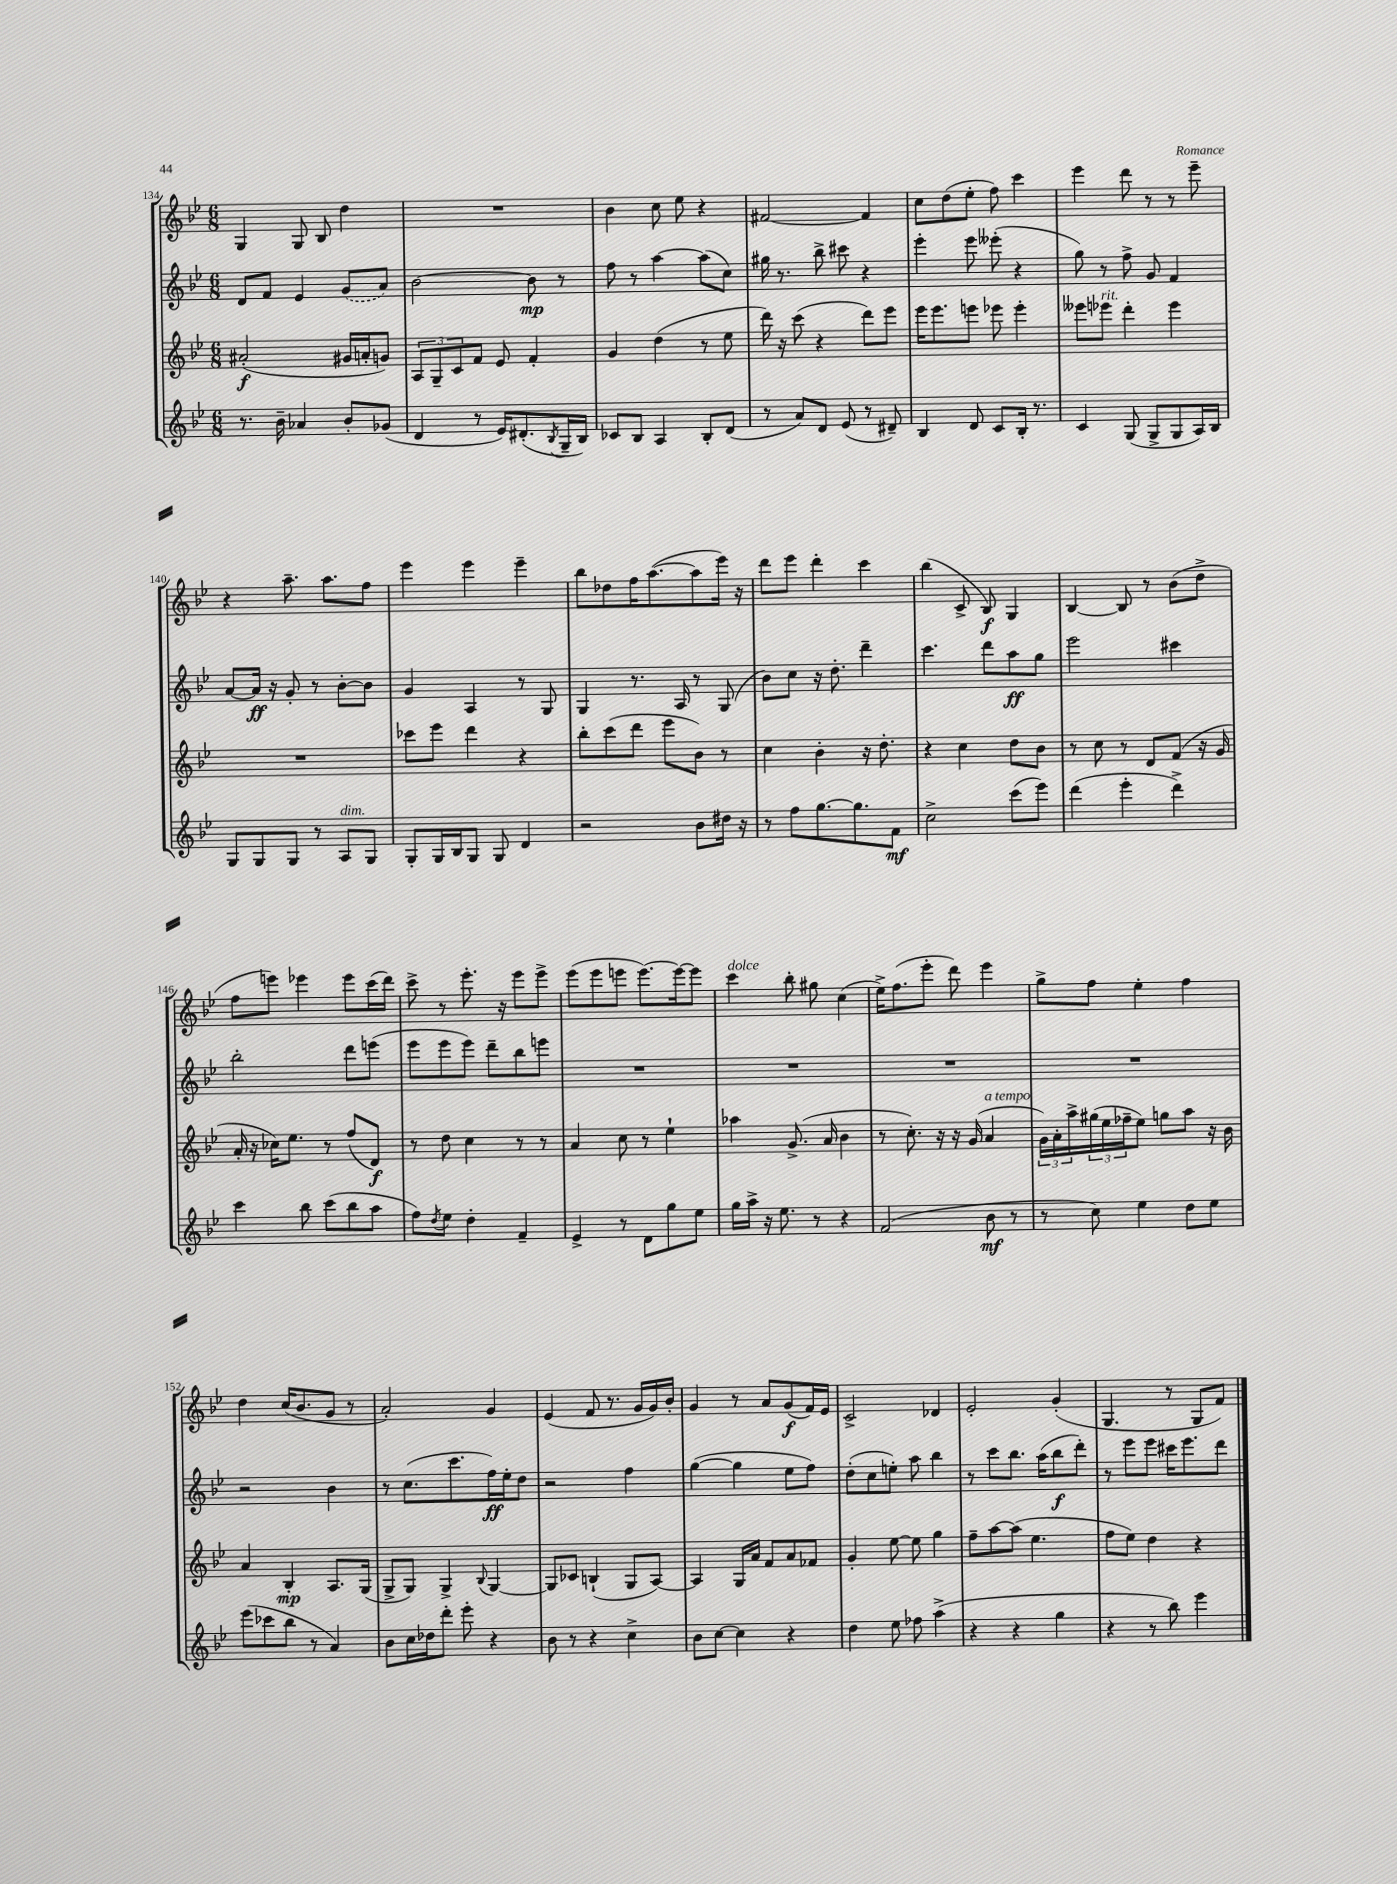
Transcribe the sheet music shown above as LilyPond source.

<<
\new StaffGroup <<
\new Staff = "s0" {
    \clef treble \key bes \major \numericTimeSignature \time 6/8
    g4 g8 bes8 d''4 |
    R2. |
    bes'4 c''8 ees''8 r4 |
    fis'2~ fis'4 |
    c''8 d''8( ees''8-. f''8) c'''4 |
    ees'''4 d'''8 r8 r8 ees'''8-- |
    r4 a''8.-- a''8. f''8 |
    ees'''4 ees'''4 ees'''4-- |
    bes''8 des''8 f''16 a''8.~( a''8 ees'''16) r16 |
    d'''8 ees'''8 d'''4-. c'''4 |
    bes''4( c'8-> bes8\f) g4 |
    bes4~ bes8 r8 bes'8( d''8-> |
    f''8 e'''8) ees'''4 ees'''8 c'''16( d'''16) |
    c'''8-> r8 ees'''8.-. r16 ees'''8 ees'''8-> |
    ees'''8( ees'''8 e'''8 e'''8.~) e'''16~ e'''8 |
    c'''4^\markup { \italic "dolce" } bes''8-. gis''8 c''4( |
    ees''16->) f''8.( ees'''8-. d'''8) ees'''4 |
    g''8-> f''8 ees''4-. f''4 |
    d''4 c''16( bes'8. g'8 r8 |
    a'2-.) g'4 |
    ees'4( f'8 r8. g'16 g'16) bes'16-. |
    g'4 r8 a'8 g'8\f( f'16) ees'16 |
    c'2-> des'4 |
    ees'2-. g'4-.( |
    g4. r8 g8 f'8) \bar "|." |
}
\new Staff = "s1" {
    \clef treble \key bes \major \numericTimeSignature \time 6/8
    d'8 f'8 ees'4 \once \slurDashed g'8( a'8) |
    bes'2~ bes'8\mp r8 |
    f''8 r8 a''4~ a''8( c''8) |
    gis''16 r8. bes''8-> cis'''8 r4 |
    ees'''4-. ees'''8 eeses'''8-.( r4 |
    g''8) r8 f''8-> g'8 f'4 |
    a'8~ a'16\ff r16 g'8-. r8 bes'8~-. bes'8 |
    g'4 a4 r8 g8 |
    g4 r8. a16 r8 g8( |
    bes'8) c''8 r16 d''8.-. d'''4-- |
    c'''4. d'''8 a''8\ff g''8 |
    ees'''2 cis'''4 |
    bes''2-. d'''8 e'''8( |
    ees'''8 ees'''8 ees'''8) d'''8-- bes''8 e'''8 |
    R2. |
    R2. |
    R2. |
    R2. |
    r2 bes'4 |
    r8 c''8.( c'''8. f''16\ff) ees''16-. d''8 |
    r2 f''4 |
    g''4~( g''4 ees''8 f''8) |
    d''8-.( c''8 e''8-.) a''8 bes''4 |
    r8 c'''8 bes''8. a''16( bes''8\f d'''8-.) |
    r8 ees'''8 ees'''8 cis'''16 ees'''8. d'''8 \bar "|." |
}
\new Staff = "s2" {
    \clef treble \key bes \major \numericTimeSignature \time 6/8
    ais'2-.\f( gis'16 a'16-. g'8) |
    \tuplet 3/2 { a8 g8-- c'8 } f'8 ees'8 f'4-. |
    g'4 d''4( r8 ees''8 |
    d'''16) r16 c'''8( r4 d'''8) ees'''8 |
    ees'''16 ees'''8. e'''8 ees'''8 ees'''4-. |
    eeses'''8 ees'''8^\markup { \italic "rit." } d'''4-. ees'''4 |
    R2. |
    ces'''8 ees'''8 d'''4 r4 |
    bes''8-. c'''8( d'''8 ees'''8 bes'8) r8 |
    c''4 bes'4-. r16 d''8.-. |
    r4 c''4 d''8 bes'8 |
    r8 c''8 r8 d'8 f'8( r16 g'16 |
    a'16-. r16 ces''16) ees''8. r8 f''8( d'8\f) |
    r8 d''8 c''4 r8 r8 |
    a'4 c''8 r8 ees''4-! |
    aes''4 g'8.->( a'16 bes'4 |
    r8 c''8.-.) r16 r16 g'16( a'4^\markup { \italic "a tempo" } |
    \tuplet 3/2 { g'16) a'16-. a''16-> } \tuplet 3/2 { gis''16( ees''16 fes''16-- } ees''8) g''8 a''8 r16 bes'16 |
    a'4 bes4-.\mp a8. g16( |
    g8-> g8) g4-> \appoggiatura { bes8 } g4~ |
    g8 ces'8 b4-!( g8 a8~) |
    a4 g16 a'16 f'8 a'8 fes'8 |
    g'4-. ees''8~ ees''8 g''4 |
    f''8-- a''8~ a''8( ees''4. |
    f''8 ees''8) d''4 r4 \bar "|." |
}
\new Staff = "s3" {
    \clef treble \key bes \major \numericTimeSignature \time 6/8
    r8. bes'16-- aes'4 bes'8-. ges'8( |
    d'4 r8 ees'16) dis'8.-.( \acciaccatura { bes8 } g16-- bes16) |
    ces'8 bes8 a4 bes8-. d'8( |
    r8 a'8) d'8 ees'8( r8 dis'8--) |
    bes4 d'8 c'8 bes16-. r8. |
    c'4 g8( g8-> g8 a16) bes16 |
    g8 g8 g8 r8 a8^\markup { \italic "dim." } g8 |
    g8-. g16 bes16 g8 g8 d'4 |
    r2 bes'8 dis''16 r16 |
    r8 f''8 g''8.~ g''8. f'8\mf |
    c''2-> c'''8( ees'''8) |
    d'''4( ees'''4-. d'''4->) |
    c'''4 bes''8 c'''8( bes''8 a''8 |
    f''8) \acciaccatura { d''8 } ees''8 d''4-. f'4-- |
    ees'4-> r8 d'8 g''8 ees''8 |
    g''16 a''16-> r16 ees''8. r8 r4 |
    f'2( bes'8\mf r8 |
    r8 c''8) ees''4 d''8 ees''8 |
    ees'''8( ces'''8 bes''8 r8 a'4) |
    bes'8 c''16 des''16 d'''8-. ees'''8-. r4 |
    bes'8 r8 r4 c''4-> |
    bes'8 c''8~ c''4 r4 |
    d''4 ees''8 fes''8 a''4->( |
    r4 r4 g''4 |
    r4 r8 bes''8) ees'''4 \bar "|." |
}
>>
>>
\layout { \context { \Score currentBarNumber = #134 } }
